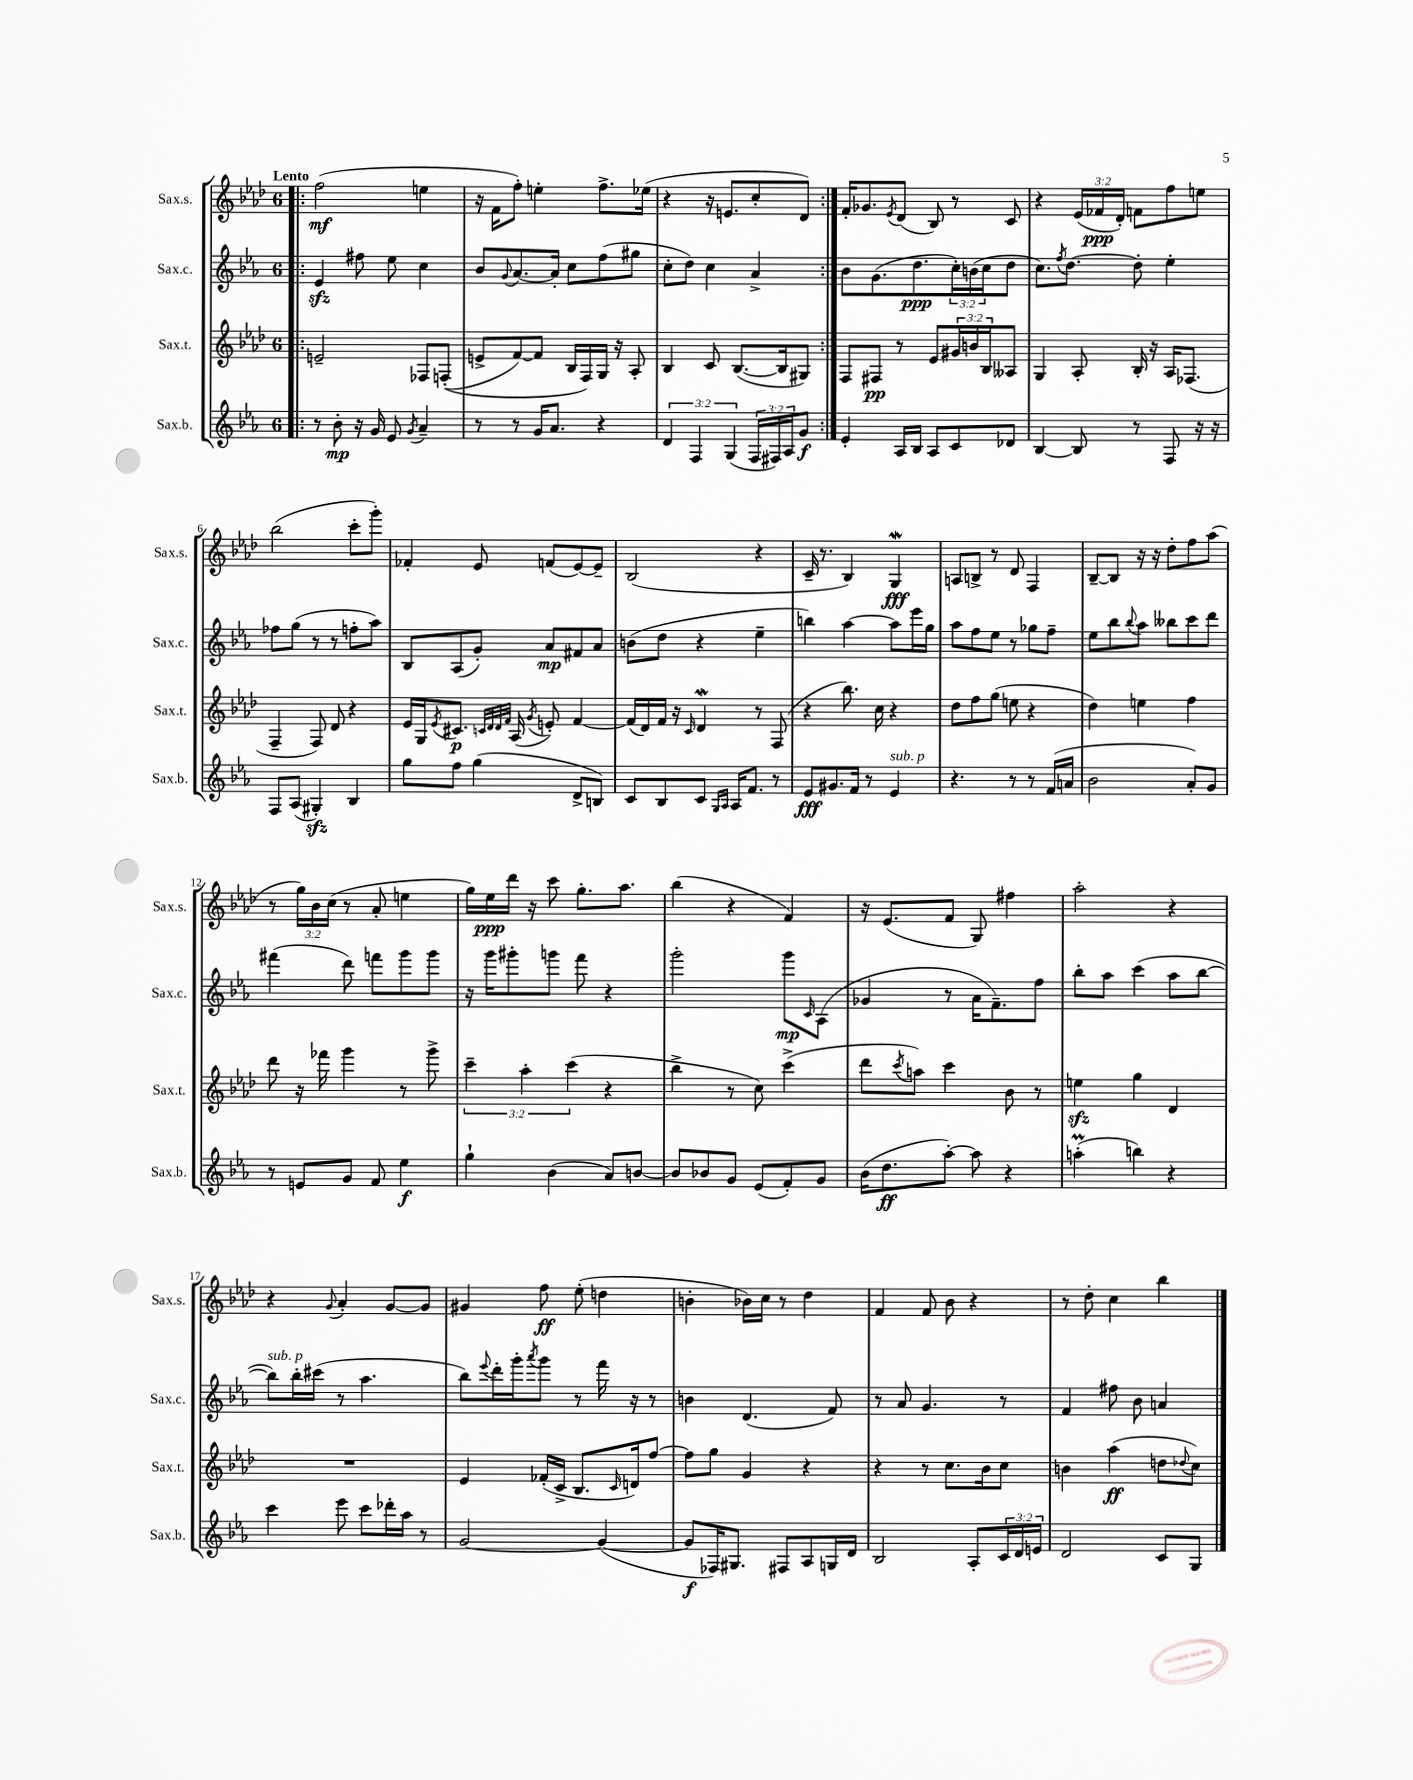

**kern	**dynam	**kern	**dynam	**kern	**dynam	**kern	**dynam
*part4	*part4	*part3	*part3	*part2	*part2	*part1	*part1
*staff4	*staff4	*staff3	*staff3	*staff2	*staff2	*staff1	*staff1
*I"Sax.b.	*	*I"Sax.t.	*	*I"Sax.c.	*	*I"Sax.s.	*
*I'Sax.b.	*	*I'Sax.t.	*	*I'Sax.c.	*	*I'Sax.s.	*
*clefG2	*	*clefG2	*	*clefG2	*	*clefG2	*
*k[b-e-a-]	*	*k[b-e-a-d-]	*	*k[b-e-a-]	*	*k[b-e-a-d-]	*
*M6/8	*	*M6/8	*	*M6/8	*	*M6/8	*
=1!|:	=1!|:	=1!|:	=1!|:	=1!|:	=1!|:	=1!|:	=1!|:
!	!	!	!	!	!	!LO:TX:a:B:t=Lento	!
8r	.	2en~/	.	4e-zz/	.	(2ff\	mf
8b-'\	mp	.	.	.	.	.	.
16r	.	.	.	8ff#X\	.	.	.
16g/	.	.	.	.	.	.	.
8e-/	.	.	.	8ee-\	.	.	.
8qg/	.	.	.	.	.	.	.
4a-~/	.	8F-X/L	.	4cc\	.	4een\	.
.	.	((8Fn'/J	.	.	.	.	.
=2	=2	=2	=2	=2	=2	=2	=2
8r	.	8en^/L	.	8b-/L	.	16r	.
.	.	.	.	.	.	16f\KL	.
.	.	.	.	8qqg/	.	.	.
8r	.	[8f/)	.	[8.a-/	.	8ff'\J)	.
16g/KL	.	8f/J]	.	.	.	4een'\	.
8.a-/J	.	.	.	16a-'/Jk]	.	.	.
.	.	16B-/LL	.	8cc\L	.	.	.
.	.	16F/)	.	.	.	.	.
4r	.	16G/JJ	.	(8ff\	.	8.ff^\L	.
.	.	16r	.	.	.	.	.
.	.	8A-'/	.	8gg#X\J	.	.	.
.	.	.	.	.	.	(16ee-X\Jk	.
=3	=3	=3	=3	=3	=3	=3	=3
6d/	.	4B-/	.	8cc'\L	.	4r	.
.	.	.	.	8dd\J)	.	.	.
6F/	.	.	.	.	.	.	.
.	.	8c/	.	4cc\	.	16r	.
.	.	.	.	.	.	8.en/L	.
(6G/	.	.	.	.	.	.	.
.	.	([8.B-/L	.	.	.	.	.
24F/LL	.	.	.	4a-^/	.	8cc'/	.
24F#X/)	.	.	.	.	.	.	.
.	.	16B-/k]	.	.	.	.	.
24A-/J	.	.	.	.	.	.	.
8g/J	f	8G#X/J)	.	.	.	8d-/J)	.
=4:|!	=4:|!	=4:|!	=4:|!	=4:|!	=4:|!	=4:|!	=4:|!
4e-'/	.	8F/L	.	8b-\L	.	16f'/KL	.
.	.	.	.	.	.	8.g-X/	.
.	.	8F#X/J	pp	(8.g\	.	.	.
.	.	.	.	.	.	8qe-/	.
16A-/LL	.	8r	.	.	.	(8d-/J	.
16B-/JJ	.	.	.	8.dd\	ppp	.	.
8A-/L	.	8e-/L	.	.	.	8B-/)	.
8c/	.	24g#X/L	.	24cc'\L)	.	8r	.
.	.	24bn/	.	(24bn\	.	.	.
.	.	24B-/J	.	24cc\J	.	.	.
8d-X/J	.	8A--X/J	.	8dd\J	.	8c/	.
=5	=5	=5	=5	=5	=5	=5	=5
[4B-/	.	4G/	.	8.cc\L)	.	4r	.
.	.	.	.	8qff/	.	.	.
.	.	.	.	[8.dd\J	.	.	.
8B-/]	.	8A-'/	.	.	.	(24e-/LL	.
.	.	.	.	.	.	24f-X/	ppp
.	.	.	.	.	.	24d-'/JJ)	.
8r	.	16B-'/	.	8dd'\]	.	8fn\L	.
.	.	16r	.	.	.	.	.
8F/	.	16A-/KL	.	4ee-'\	.	8ff\	.
.	.	(8.F-X/J	.	.	.	.	.
16r	.	.	.	.	.	8een\J	.
16r	.	.	.	.	.	.	.
!!LO:LB:g=z
=6	=6	=6	=6	=6	=6	=6	=6
8F/L	.	4F~/	.	8ff-X\L	.	(2bb-\	.
(8A-/J	.	.	.	(8gg\J	.	.	.
4G#Xzz'/)	.	8F/)	.	8r	.	.	.
.	.	8d-/	.	8r	.	.	.
4B-/	.	4r	.	8ffn'\L	.	8ccc'\L	.
.	.	.	.	8aa-\J)	.	8ggg'\J)	.
=7	=7	=7	=7	=7	=7	=7	=7
8gg\L	.	16e-/LL	.	8B-/L	.	4f-X'/	.
.	.	16G/J	.	.	.	.	.
.	.	8qe-/	.	.	.	.	.
8ff\J	.	8.c#X/J	p	(8A-/	.	.	.
(4gg\	.	.	.	8g'/J)	.	8e-/	.
.	.	32qqcn/LLL	.	.	.	.	.
.	.	32qqd-/	.	.	.	.	.
.	.	32qqd-/	.	.	.	.	.
.	.	32qqf/JJJ	.	.	.	.	.
.	.	(16A-/	.	.	.	.	.
.	.	8qg/	.	.	.	.	.
.	.	8en'/)	.	8a-/L	mp	(8fn/L	.
8d^/L	.	[4f/	.	8f#X/	.	[8e-/)	.
8Bn/J)	.	.	.	8a-/J	.	8e-~/J]	.
=8	=8	=8	=8	=8	=8	=8	=8
8c/L	.	(16f/LL]	.	(8bn\L	.	(2B-/	.
.	.	16d-/)	.	.	.	.	.
8B-/	.	16f/JJ	.	8dd\J	.	.	.
.	.	16r	.	.	.	.	.
.	.	16qqc/	.	.	.	.	.
8c/J	.	4d-w/	.	4r	.	.	.
16qqG/LL	.	.	.	.	.	.	.
16qqA-/JJ	.	.	.	.	.	.	.
16A-/KL	.	.	.	.	.	.	.
8.f/J	.	.	.	.	.	.	.
.	.	8r	.	4ee-~\	.	4r	.
8r	.	(8F/	.	.	.	.	.
=9	=9	=9	=9	=9	=9	=9	=9
8e-/L	fff	4r	.	4bbn\)	.	16c~/	.
.	.	.	.	.	.	8.r	.
8.g#X/	.	.	.	.	.	.	.
.	.	8.bb-\)	.	[4aa-\	.	4B-/)	.
16f/Jk	.	.	.	.	.	.	.
8r	.	.	.	.	.	.	.
.	.	16cc\	.	.	.	.	.
!LO:TX:a:i:t=sub. p	!	!	!	!	!	!	!
4e-/	.	4r	.	8aa-\L]	.	4GW/	fff
.	.	.	.	16eee-\L	.	.	.
.	.	.	.	16gg\JJ	.	.	.
=10	=10	=10	=10	=10	=10	=10	=10
4.r	.	8dd-\L	.	8aa-\L	.	8An/L	.
.	.	8ff\	.	8ff\	.	8Bn^/J	.
.	.	(8gg\J	.	8ee-\J	.	8r	.
8r	.	8een\	.	8r	.	8d-/	.
8r	.	4r	.	8gg-X\L	.	4F/	.
(16f/LL	.	.	.	8ff~\J	.	.	.
16an/JJ	.	.	.	.	.	.	.
=11	=11	=11	=11	=11	=11	=11	=11
2b-\	.	4dd-\)	.	8ee-\L	.	[8B-~/L	.
.	.	.	.	8bb-\	.	8B-/J]	.
.	.	.	.	8qqbb-/	.	.	.
.	.	4een\	.	8aa-\J	.	16r	.
.	.	.	.	.	.	16r	.
.	.	.	.	8bb--X\L	.	8dd-'\L	.
8a-'/L)	.	4ff\	.	8ccc\	.	8ff\	.
8g/J	.	.	.	8ddd\J	.	(8aa-\J	.
!!LO:LB:g=z
=12	=12	=12	=12	=12	=12	=12	=12
8r	.	8ddd-\	.	(4fff#X\	.	8r	.
8en/L	.	16r	.	.	.	24gg\LL)	.
.	.	.	.	.	.	24b-\	.
.	.	16fff-X\	.	.	.	.	.
.	.	.	.	.	.	(24cc\JJ	.
8g/J	.	4ggg\	.	8ddd\)	.	8r	.
8f/	.	.	.	8fffn\L	.	8a-'/	.
4ee-\	f	8r	.	8ggg\	.	4een\	.
.	.	8ggg^\	.	8ggg\J	.	.	.
=13	=13	=13	=13	=13	=13	=13	=13
4gg`\	.	6ccc~\	.	16r	.	16gg\LL)	.
.	.	.	.	16ggg\KL	.	16ee-\	ppp
.	.	.	.	8ggg#X'\	.	16ddd-\JJ	.
.	.	6aa-'\	.	.	.	.	.
.	.	.	.	.	.	16r	.
(4b-\	.	.	.	8gggn\J	.	8ccc\	.
.	.	(6ccc\	.	.	.	.	.
.	.	.	.	8fff\	.	8.gg'\L	.
8a-/L)	.	4r	.	4r	.	.	.
.	.	.	.	.	.	8.aa-\J	.
[8bn/J	.	.	.	.	.	.	.
=14	=14	=14	=14	=14	=14	=14	=14
8b/L]	.	4bb-^\	.	2ggg'\	.	(4bb-\	.
8b-X/	.	.	.	.	.	.	.
8g/J	.	8r	.	.	.	4r	.
(8e-/L	.	8cc\)	.	.	.	.	.
8f'/)	.	(4ccc^\	.	8ggg\L	mp	4f/)	.
.	.	.	.	16qqc/	.	.	.
8g/J	.	.	.	(8A-\J	.	.	.
=15	=15	=15	=15	=15	=15	=15	=15
(16b-\KL	.	8ddd-\L	.	4g-X/	.	16r	.
8.dd\	ff	.	.	.	.	(8.e-/L	.
.	.	8qccc/	.	.	.	.	.
.	.	8aan\J)	.	.	.	.	.
[8aa-'\J)	.	4ccc\	.	8r	.	8f/J	.
8aa-\]	.	.	.	16a-\KL	.	8G/)	.
.	.	.	.	8.f~\)	.	.	.
4r	.	8b-\	.	.	.	4ff#X\	.
.	.	8r	.	8ff\J	.	.	.
=16	=16	=16	=16	=16	=16	=16	=16
(4aanm'\	.	4eenzz\	.	8bb-'\L	.	2aa-'\	.
.	.	.	.	8aa-\J	.	.	.
4bbn\)	.	4gg\	.	(4ccc\	.	.	.
4r	.	4d-/	.	8aa-\L	.	4r	.
.	.	.	.	[8bb-\J	.	.	.
!!LO:LB:g=z
=17	=17	=17	=17	=17	=17	=17	=17
!	!	!	!	!LO:TX:a:i:t=sub. p	!	!	!
4ccc\	.	2.r	.	8bb-\L])	.	4r	.
.	.	.	.	16bb-'\L	.	.	.
.	.	.	.	(16ccc#X\JJ	.	.	.
.	.	.	.	.	.	8qqg/	.
8eee-\	.	.	.	8r	.	4a-'/	.
8ccc\L	.	.	.	4.aa-\	.	.	.
16ddd-X'\L	.	.	.	.	.	[8g/L	.
16aa-\JJ	.	.	.	.	.	.	.
8r	.	.	.	.	.	8g/J]	.
=18	=18	=18	=18	=18	=18	=18	=18
[2g/	.	4e-/	.	8bb-\L)	.	4g#X/	.
.	.	.	.	8qqeee-/	.	.	.
.	.	.	.	16ddd'\L	.	.	.
.	.	.	.	16ggg'\J	.	.	.
.	.	.	.	8qaaa-/	.	.	.
.	.	(16f-X'/LL	.	8ggg\J	.	8ff\	ff
.	.	16c^/JJ	.	.	.	.	.
.	.	8.B-/L	.	8r	.	(8ee-'\	.
(4g/_	.	.	.	16fff\	.	4ddn\	.
.	.	16qqc/	.	.	.	.	.
.	.	16dn/k)	.	16r	.	.	.
.	.	[8ff/J	.	8r	.	.	.
=19	=19	=19	=19	=19	=19	=19	=19
8g/L]	f	8ff\L]	.	4bn\	.	4bn'\	.
16F-X/K)	.	8gg\J	.	.	.	.	.
8.G#X/J	.	.	.	.	.	.	.
.	.	4g/	.	(4.d/	.	16b-X\LL)	.
.	.	.	.	.	.	16cc\JJ	.
8F#X/L	.	.	.	.	.	8r	.
8A-/	.	4r	.	.	.	4dd-\	.
16Gn/L	.	.	.	8f/)	.	.	.
16d/JJ	.	.	.	.	.	.	.
=20	=20	=20	=20	=20	=20	=20	=20
2B-/	.	4r	.	8r	.	4f/	.
.	.	.	.	8a-/	.	.	.
.	.	8r	.	4.g/	.	8f/	.
.	.	8.cc\L	.	.	.	8b-\	.
8A-'/L	.	.	.	.	.	4r	.
.	.	16b-\k	.	.	.	.	.
24c/L	.	8cc\J	.	8r	.	.	.
24d/	.	.	.	.	.	.	.
24en/JJ	.	.	.	.	.	.	.
=21	=21	=21	=21	=21	=21	=21	=21
2d/	.	4bn\	.	4f/	.	8r	.
.	.	.	.	.	.	8dd-'\	.
.	.	(4aa-\	ff	8ff#X\	.	4cc\	.
.	.	.	.	8b-\	.	.	.
8c/L	.	8ddn\L	.	4an/	.	4bb-\	.
.	.	8qqdd-X/	.	.	.	.	.
8G/J	.	8cc\J)	.	.	.	.	.
==	==	==	==	==	==	==	==
*-	*-	*-	*-	*-	*-	*-	*-
